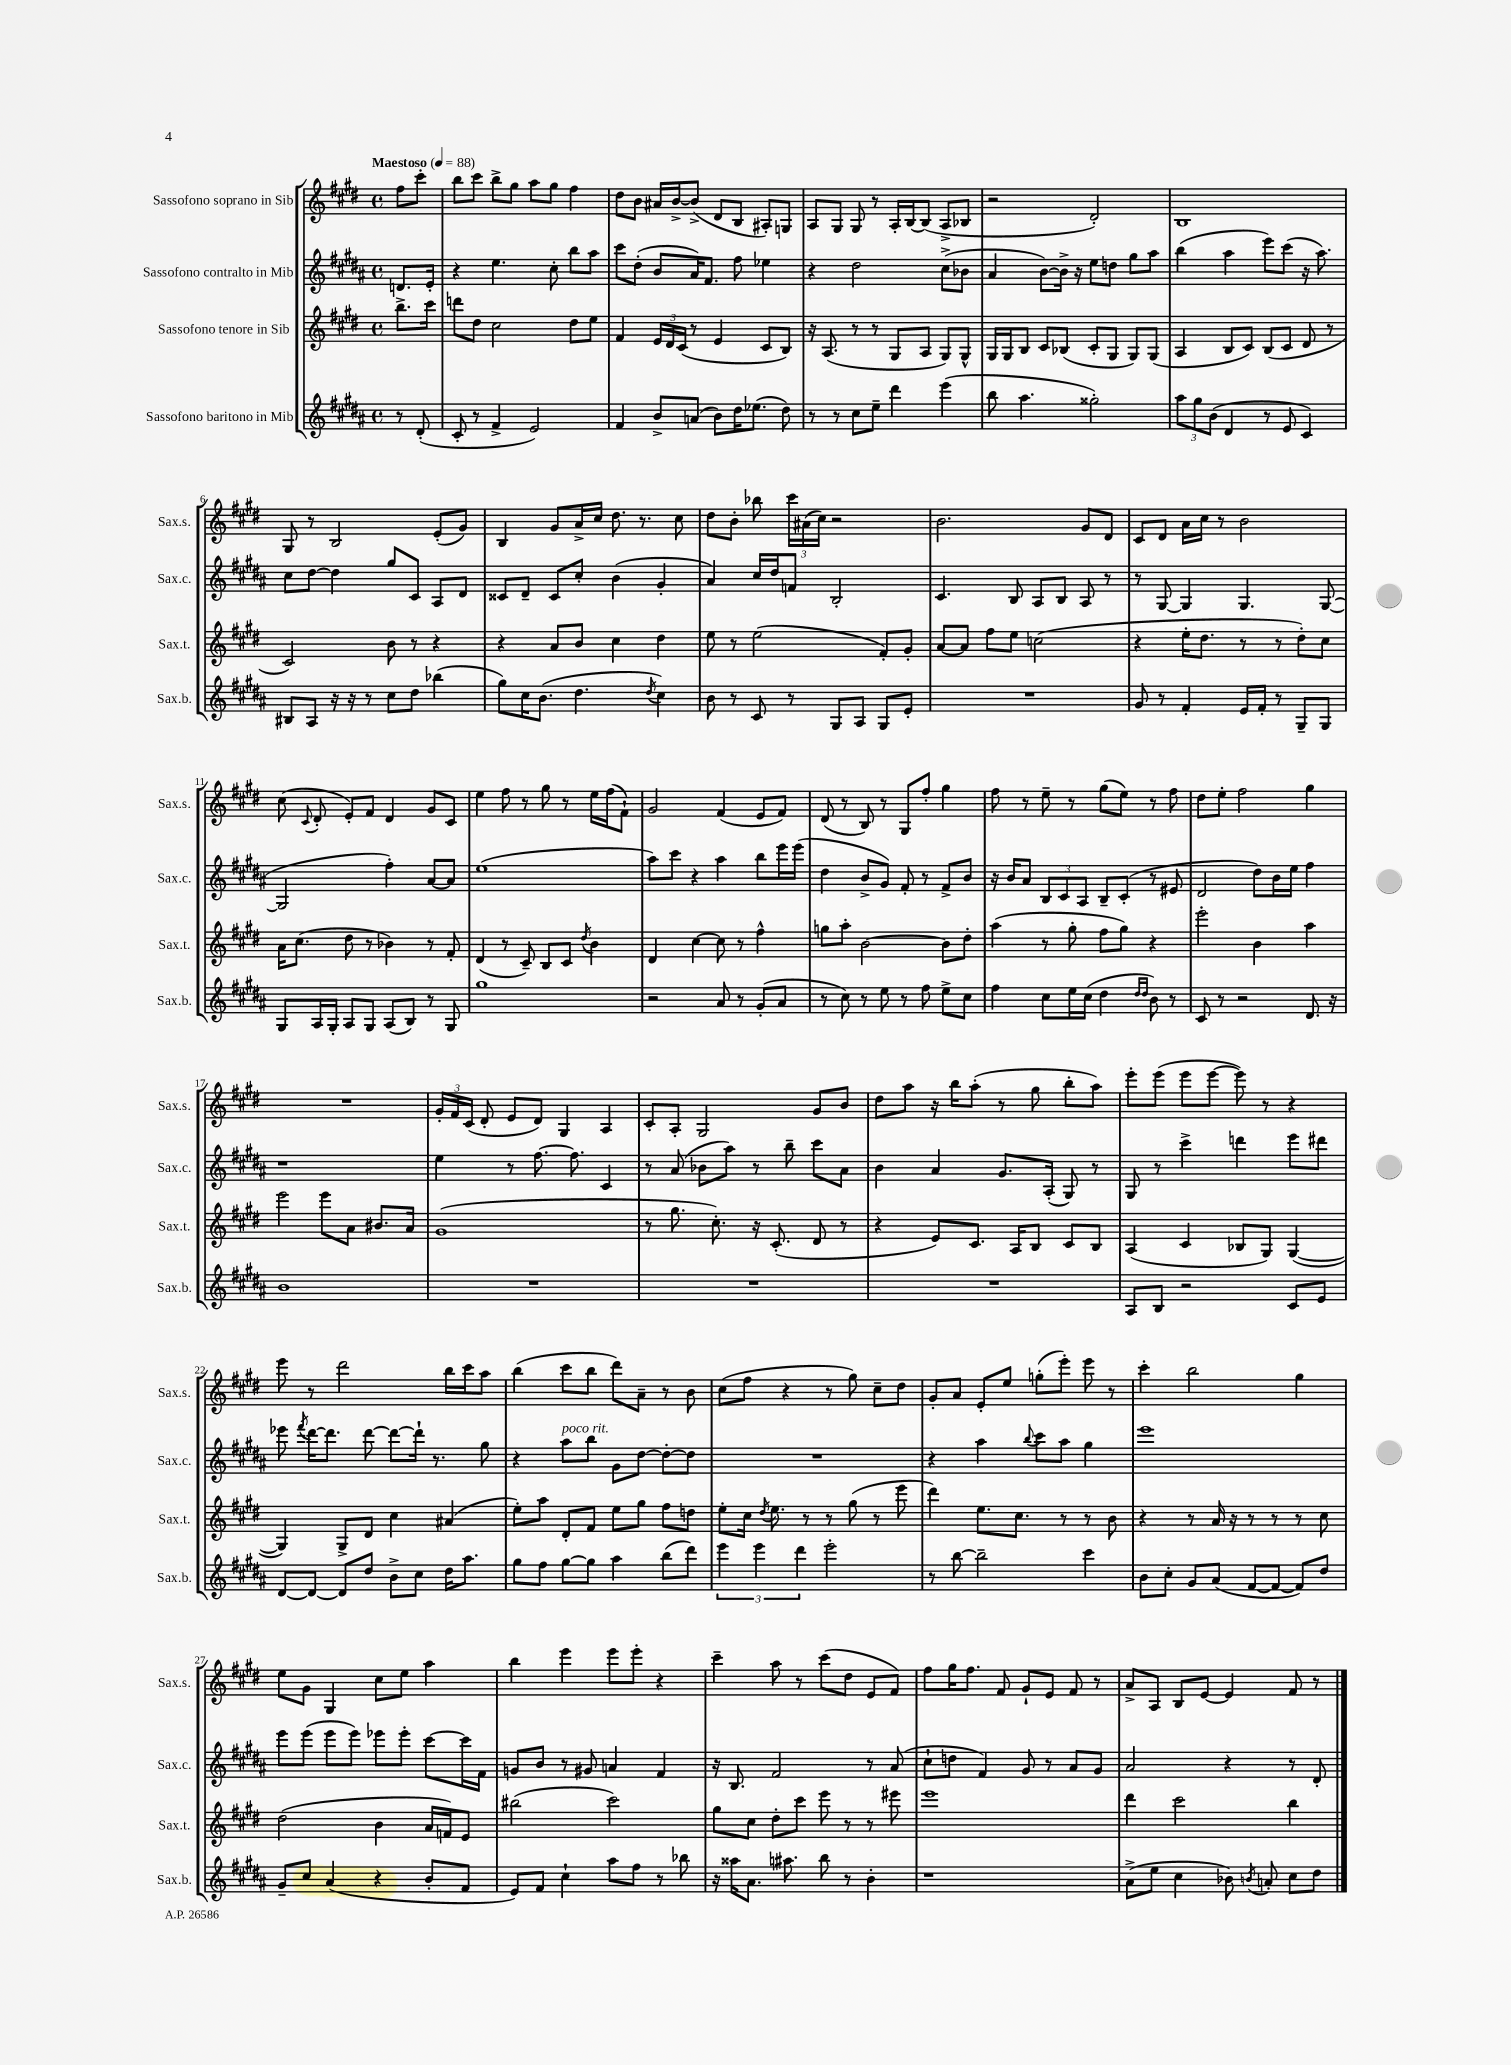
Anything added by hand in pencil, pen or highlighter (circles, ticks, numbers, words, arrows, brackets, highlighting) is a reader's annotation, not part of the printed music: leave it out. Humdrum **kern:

**kern	**kern	**kern	**kern
*staff4	*staff3	*staff2	*staff1
*clefG2	*clefG2	*clefG2	*clefG2
*k[f#c#g#d#a#]	*k[f#c#g#d#]	*k[f#c#g#d#a#]	*k[f#c#g#d#]
*M4/4	*M4/4	*M4/4	*M4/4
*met(c)	*met(c)	*met(c)	*met(c)
*MM88	*MM88	*MM88	*MM88
8r	8.bb^\L	8.d/L	8ff#\L
(8d#'/	.	.	8ccc#'\J
.	16ccc#\Jk	16e'/Jk	.
=	=	=	=
8c#'/	8ddd\L	4r	8bb\L
8r	8dd#\J	.	8ccc#\J
4f#^/	2cc#\	4.ee\	8bb^\L
.	.	.	8gg#\J
2e/)	.	.	8aa\L
.	.	8cc#'\	8gg#\J
.	8dd#\L	8bb\L	4ff#\
.	8ee\J	8aa#\J	.
=	=	=	=
4f#/	4f#/	8ccc#\L	8dd#\L
.	.	(8dd#'\J	8b\J
8b^/L	24e/LL	8b/L	16a#/LL
.	24d#/	.	.
.	.	.	[16b^/J
.	(24c#/JJ	.	.
(8a/J	8r	16a#/K)	(8b^/]J
.	.	8.f#/J	.
8b\L)	4e/	.	8d#/L
16dd#\K	.	8ff#\	8B/J
(8.ee-\J	.	.	.
.	8c#/L	4ee-\	8A#'/L)
8dd#\)	8B/J)	.	8G/J
=	=	=	=
8r	16r	4r	8A/L
.	(8.A/	.	.
8r	.	.	8G#/J
8cc#\L	8r	2dd#\	8G#/
8ee~\J	8r	.	8r
4ddd#\	8G#/L	.	16A'/LL
.	.	.	[16B/J
.	8A/J	.	(8B/]J
(4eee\	8G#/L)	(8cc#^\L	8A^/L
.	8G#^^/J	8b-\J	8B-/J
=	=	=	=
8bb\	16G#/LL	4a#/	2r
.	16G#/J	.	.
4.aa#\	8B/J	.	.
.	8c#/L	[8b\L)	.
.	(8B-/J	16b^\]Jk	.
.	.	16r	.
2gg##'\)	8c#'/L	8ee\L	2d#'/)
.	8G#/J	8dd\J	.
.	8G#/L)	8gg#\L	.
.	(8G#/J	8aa#\J	.
=	=	=	=
12aa#\L	4A/	(4bb\	1B
12gg#\	.	.	.
(12b\J	.	.	.
4d#/	8B/L	4aa#\	.
.	8c#/J)	.	.
8r	(8B/L	8eee\L)	.
8e/	8c#/J	(8ccc#\J	.
4c#/)	8d#/	16r	.
.	.	8.aa#\)	.
.	8r	.	.
=	=	=	=
8B#/L	2c#/)	8cc#\L	8G#/
8A#/J	.	[8dd#\J	8r
16r	.	4dd#\]	2B/
16r	.	.	.
8r	.	.	.
8cc#\L	8b\	8gg#/L	.
8dd#\J	8r	8c#/J	.
(4bb-\	4r	8A#/L	(8e'/L
.	.	8d#/J	8g#/J)
=	=	=	=
8gg#\L)	4r	8c##/L	4B/
16cc#\K	.	8d#~/J	.
(8.b\J	.	.	.
.	8a/L	8c##/L	8g#/L
4.dd#\	8b/J	8cc#'/J	16a^/L
.	.	.	16cc#/JJ
.	4cc#\	(4b\	8.dd#\
.	.	.	8.r
8qdd#/	.	.	.
4cc#\)	4dd#\	4g#'/	.
.	.	.	8cc#\
=	=	=	=
8b\	8ee\	4a#/)	8dd#\L
8r	8r	.	8b'\J
8c#/	(2ee\	16cc#/LL	8bb-\
.	.	16dd#/J	.
8r	.	8f/J	24ccc#\LL
.	.	.	(24a#\
.	.	.	24cc#\JJ)
8G#/L	.	2B'/	2r
8A#/J	.	.	.
8G#/L	8f#'/L)	.	.
8e'/J	8g#'/J	.	.
=	=	=	=
1r	[8a/L	4.c#/	2.b\
.	8a/]J	.	.
.	8ff#\L	.	.
.	8ee\J	8B/	.
.	(2cc\	8A#/L	.
.	.	8B/J	.
.	.	8A#/	8g#/L
.	.	8r	8d#/J
=	=	=	=
8g#/	4r	8r	8c#/L
8r	.	[8G#/	8d#/J
4f#'/	16ee'\LK	4G#/]	16a\LL
.	8.dd#\J	.	16cc#\JJ
.	.	.	8r
16e/LL	8r	4.G#/	2b\
16f#'/JJ	.	.	.
8r	8r	.	.
8G#~/L	8dd#'\L)	.	.
8G#/J	8cc#\J	([8G#/	.
=	=	=	=
8G#/L	16a\LK	2G#/]	(8cc#\
.	(8.cc#\J	.	.
.	.	.	8qqc#/
16A#/L	.	.	8d#'/
16G#'/JJ	.	.	.
8A#/L	8dd#\	.	8e'/L)
8G#/J	8r	.	8f#/J
(8A#/L	4b-\)	4ff#'\)	4d#/
8B/J)	.	.	.
8r	8r	[8a#/L	8g#/L
8G#/	8f#'/	8a#/]J	8c#/J
=	=	=	=
1gg#	(4d#/	(1ee	4ee\
.	8r	.	8ff#\
.	8c#~/)	.	8r
.	8B/L	.	8gg#\
.	8c#/J	.	8r
.	8qdd#/	.	.
.	4b\	.	16ee\LL
.	.	.	(16ff#\J
.	.	.	8f#`\J)
=	=	=	=
2r	4d#/	8aa#\L)	2g#/
.	.	8ccc#\J	.
.	[4cc#\	4r	.
8a#/	8cc#\]	4aa#\	(4f#/
8r	8r	.	.
(8g#'/L	4ff#^^\	8bb\L	8e/L
8a#/J	.	16eee\L	8f#/J)
.	.	(16eee\JJ	.
=	=	=	=
8r	8gg\L	4dd#\	(8d#/
8cc#\)	8aa'\J	.	8r
8r	[2b\	8b^/L	8B/)
8ee\	.	8g#/J)	8r
8r	.	8f#'/	8G#/L
8ff#\	.	8r	8ff#'/J
8ee^\L	8b\]L	8f#^/L	4gg#\
8cc#\J	8dd#'\J	8b/J	.
=	=	=	=
4ff#\	(4aa\	16r	8ff#\
.	.	16b/LK	.
.	.	8a#/J	8r
8cc#\L	8r	12B/L	8ee~\
.	.	12c#/	.
16ee\L	8gg#'\	.	8r
.	.	12A#/J	.
(16cc#\JJ	.	.	.
4dd#\	8ff#\L	8B~/L	(8gg#\L
.	8gg#\J)	(8c#'/J	8ee\J)
16qqdd#/LL	.	.	.
16qqdd#/JJ	.	.	.
8b\)	4r	8r	8r
8r	.	8e#/	8ff#\
=	=	=	=
8c#/	2eee'\	2d#/	8dd#\L
8r	.	.	8ee'\J
2r	.	.	2ff#\
.	4b\	8dd#\L)	.
.	.	16b\L	.
.	.	16ee\JJ	.
8.d#/	4aa\	4ff#\	4gg#\
16r	.	.	.
=	=	=	=
1b	2eee\	1r	1r
.	8eee\L	.	.
.	8a\J	.	.
.	8.b#/L	.	.
.	16a/Jk	.	.
=	=	=	=
1r	(1g#	4ee\	24g#'/LL
.	.	.	24f#/
.	.	.	(24c#/JJ
.	.	.	8d#'/
.	.	8r	8e/L
.	.	[8.ff#\	8d#/J)
.	.	.	4G#/
.	.	8.ff#\]	.
.	.	4c#/	4A/
=	=	=	=
1r	8r	8r	8c#'/L
.	8.gg#\	(8a#/	8A'/J
.	.	8b-\L	2G#/
.	8.cc#'\)	.	.
.	.	8aa#\J)	.
.	16r	8r	.
.	(8.c#'/	.	.
.	.	8bb~\	.
.	8d#/	8ccc#\L	8g#/L
.	8r	8a#\J	8b/J
=	=	=	=
1r	4r	4b\	8dd#\L
.	.	.	8aa\J
.	8e/L)	4a#/	16r
.	.	.	16bb\LK
.	8.c#/J	.	(8aa'\J
.	.	8.g#/L	8r
.	16A/LK	.	.
.	8B/J	.	8gg#\
.	.	(16A#'/Jk	.
.	8c#/L	8G#/)	8bb'\L
.	8B/J	8r	8aa\J)
=	=	=	=
8A#/L	(4A/	8G#/	8eee'\L
8B/J	.	8r	(8eee\J
2r	4c#/	4ccc#^\	8eee\L
.	.	.	[8eee\J
.	8B-/L	4ddd\	8eee\])
.	8G#/J)	.	8r
8c#/L	([4G#/	8eee\L	4r
8e/J	.	8ddd#\J	.
=	=	=	=
[8d#/L	4G#/])	8eee-\	8eee\
.	.	8qfff#/	.
8d#/_J	.	[16ddd#\LK	8r
.	.	8.ddd#\]J	.
8d#/]L	8G#^/L	.	2ddd#\
8dd#/J	8d#/J	[8ddd#\	.
8b^\L	4cc#\	8ddd#\_L	.
8cc#\J	.	16ddd#`\]Jk	.
.	.	8.r	.
16dd#\LK	(4a#/	.	16bb\LL
8.aa#\J	.	.	16ccc#\J
.	.	8gg#\	8aa\J
=	=	=	=
8gg#\L	8ee'\L)	4r	(4bb\
8ff#\J	8aa\J	.	.
[8gg#\L	8d#'/L	8aa#\L	8ccc#\L
8gg#\]J	8f#/J	8bb\J	8bb\J
4aa#\	8ee\L	8g#\L	8ddd#\L)
.	8gg#\J	[8dd#\J	8a~\J
(8bb\L	8ff#\L	8dd#'\_L	8r
8ddd#\J)	8dd\J	8dd#\]J	8b\
=	=	=	=
6eee\	8ee'\L	1r	(8cc#\L
.	16cc#\Jk	.	8ff#\J
6eee\	.	.	.
.	8qdd#/	.	.
.	8.ee\	.	.
.	.	.	4r
6ddd#\	.	.	.
.	8r	.	.
2eee'\	8r	.	8r
.	(8gg#\	.	8gg#\)
.	8r	.	8cc#~\L
.	8eee\	.	8dd#\J
=	=	=	=
8r	4ddd#\)	4r	8g#'/L
[8bb\	.	.	8a/J
2bb~\]	8.ee\L	4aa#\	8e'/L
.	.	.	8ee/J
.	8.cc#\J	.	.
.	.	8qqbb/	.
.	.	8ccc#\L	(8gg'\L
.	8r	8aa#\J	8eee'\J)
4ccc#\	8r	4gg#\	8eee\
.	8b\	.	8r
=	=	=	=
8b\L	4r	1eee	4ccc#'\
8cc#'\J	.	.	.
8g#/L	8r	.	2bb\
(8a#/J	16a/	.	.
.	16r	.	.
[8f#/L	8r	.	.
8f#/_J	8r	.	.
8f#/]L)	8r	.	4gg#\
8dd#/J	8cc#\	.	.
=	=	=	=
8g#~/L	(2dd#\	8eee\L	8ee\L
8cc#/J	.	(8eee\J	8g#\J
(4a#/	.	8eee\L	4G#/
.	.	8eee\J)	.
4r	4b\	8eee-\L	8cc#\L
.	.	8eee-'\J	8ee\J
8b'/L	16a/LL	[8ccc#\L	4aa\
.	16f/J)	.	.
8f#/J	8e/J	16ccc#\]L	.
.	.	16f#\JJ	.
=	=	=	=
8e/L)	(2bb#\	8g/L	4bb\
8f#/J	.	8b/J	.
4cc#`\	.	8r	4eee\
.	.	8g#/	.
8aa#\L	2ccc#\)	4a/	8eee\L
8ff#\J	.	.	8eee'\J
8r	.	4f#/	4r
8bb-\	.	.	.
=	=	=	=
16r	8gg#\L	16r	4ccc#~\
16aa##\LK	.	8.B/	.
8.a#\J	8cc#\J	.	.
.	8dd#'\L	2f#/	8aa\
8.aa#\	.	.	.
.	8ccc#\J	.	8r
8bb\	8eee\	.	(8ccc#\L
8r	8r	.	8dd#\J
4b'\	8r	8r	8e/L
.	8eee#\	(8a#/	8f#/J)
=	=	=	=
1r	1eee	8cc#`\L	8ff#\L
.	.	8dd\J	16gg#\K
.	.	.	8.ff#\J
.	.	4f#/)	.
.	.	.	8f#/
.	.	8g#/	8g#`/L
.	.	8r	8e/J
.	.	8a#/L	8f#/
.	.	8g#/J	8r
=	=	=	=
(8a#^\L	4ddd#\	2a#/	8a^/L
8ee\J	.	.	8A/J
4cc#\	2ccc#\	.	8B/L
.	.	.	[8e/J
8b-\)	.	4r	4e/]
8qb/	.	.	.
8a'/	.	.	.
8cc#\L	4bb\	8r	8f#/
8dd#\J	.	8d#'/	8r
==	==	==	==
*-	*-	*-	*-
